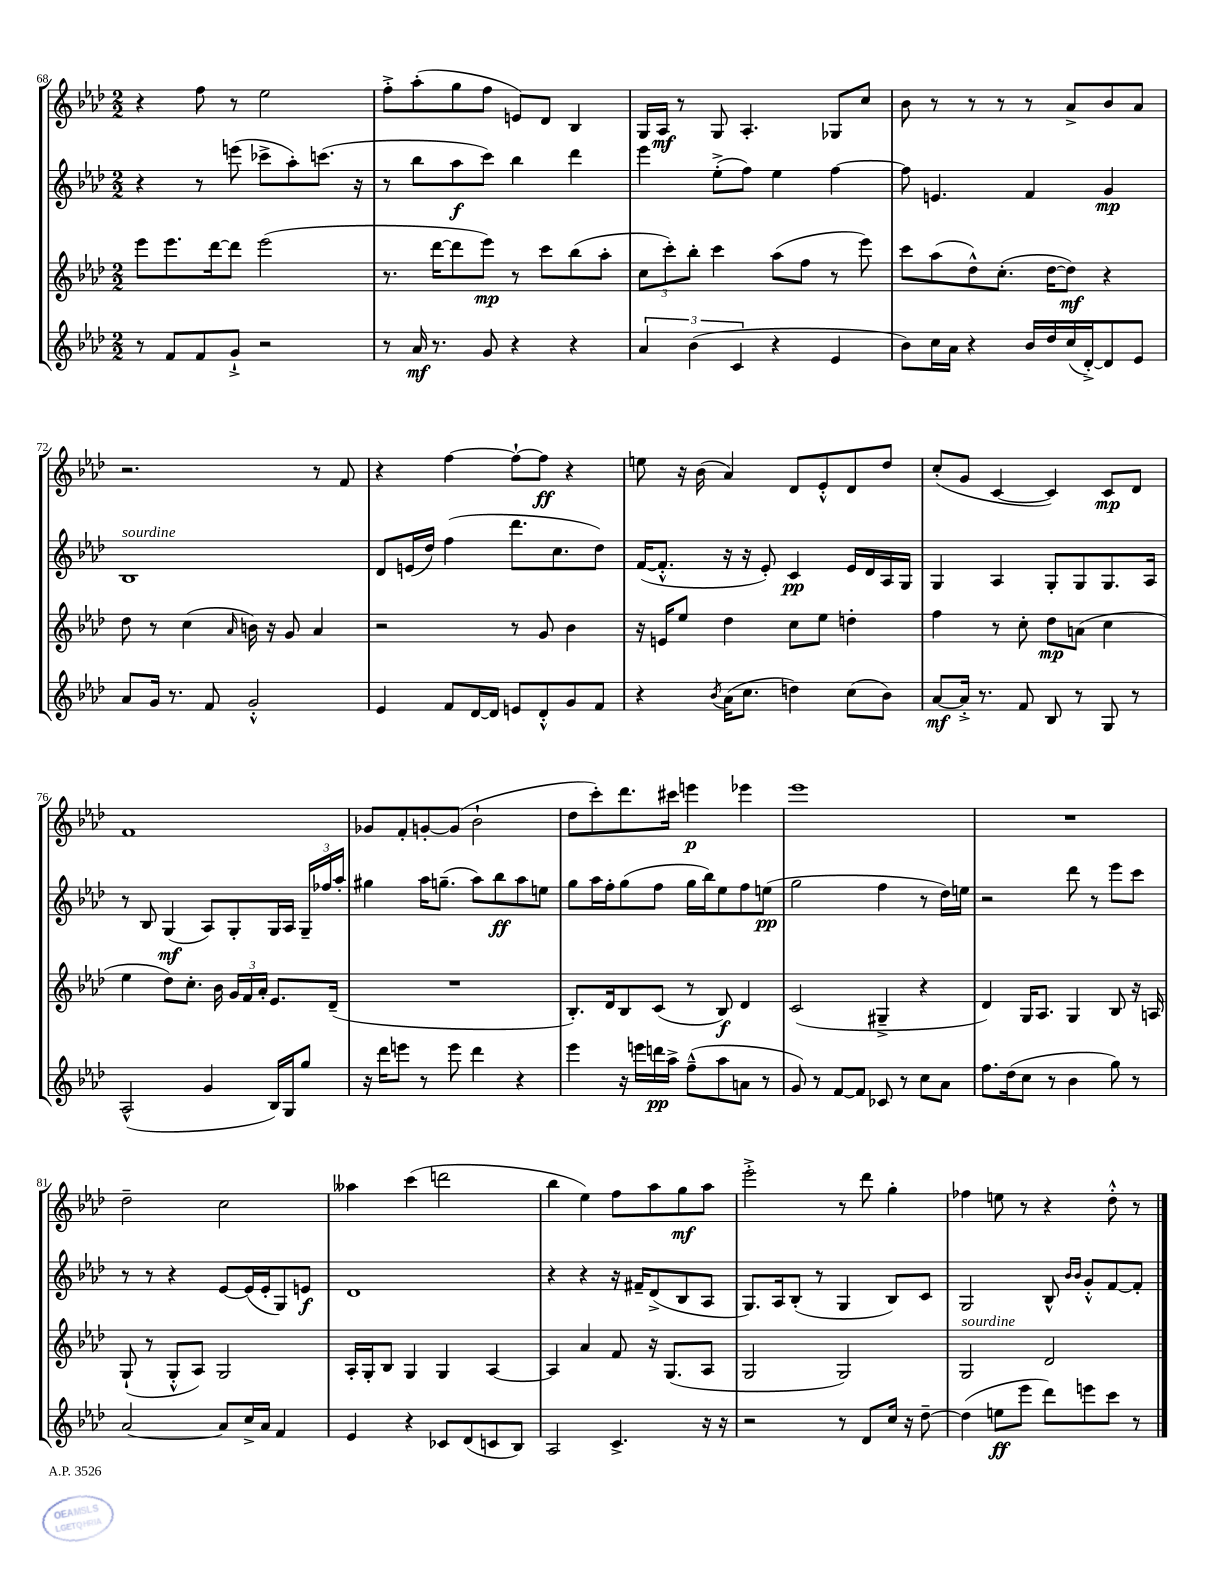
<<
\new StaffGroup <<
\new Staff = "s0" {
    \clef treble \key aes \major \numericTimeSignature \time 2/2
    \autoBeamOff r4 f''8 r8 ees''2 |
    f''8[-.-> aes''8-.( g''8 f''8] e'8[) des'8] bes4 |
    g16[ aes16]\mf r8 g8 aes4.-. ges8[ c''8] |
    bes'8 r8 r8 r8 r8 aes'8[-> bes'8 aes'8] |
    r2. r8 f'8 |
    r4 f''4~ f''8[~-! f''8]\ff r4 |
    e''8 r16 bes'16( aes'4) des'8[ ees'8-.-^ des'8 des''8] |
    c''8[-.( g'8] c'4~ c'4) c'8[\mp des'8] |
    f'1 |
    ges'8[ f'8-. g'8~-. g'8]( bes'2-! |
    des''8[ c'''8-.) des'''8. cis'''16] e'''4\p ees'''4 |
    ees'''1 |
    R1 |
    des''2-- c''2 |
    aeses''4 c'''4( d'''2 |
    bes''4 ees''4) f''8[ aes''8 g''8\mf aes''8] |
    ees'''2-.-> r8 des'''8 g''4-. |
    fes''4 e''8 r8 r4 des''8-.-^ r8 \bar "|." |
}
\new Staff = "s1" {
    \clef treble \key aes \major \numericTimeSignature \time 2/2
    \autoBeamOff r4 r8 e'''8( ces'''8[-> aes''8-.) c'''8.]( r16 |
    r8 bes''8[ aes''8\f c'''8]) bes''4 des'''4 |
    ees'''4 ees''8[-.->( f''8]) ees''4 f''4~ |
    f''8 e'4. f'4 g'4\mp |
    bes1^\markup { \italic "sourdine" } |
    des'8[ e'16( des''16]) f''4( des'''8.[ c''8. des''8]) |
    f'16[~( f'8.]-.-^ r16 r16 ees'8-.) c'4\pp ees'16[ des'16 aes16 g16] |
    g4 aes4 g8[-. g8 g8. aes16] |
    r8 bes8 g4\mf( aes8[) g8-. g16 aes16] \tuplet 3/2 { g16[-- fes''16 aes''16]-. } |
    gis''4 aes''16[ g''8.]--( aes''8[) bes''8\ff aes''8 e''8] |
    g''8[ aes''16 f''16-. g''8( f''8] g''16[ bes''16) ees''8 f''8 e''8]\pp( |
    g''2 f''4 r8 des''16[) e''16] |
    r2 des'''8 r8 ees'''8[ c'''8] |
    r8 r8 r4 ees'8[~ ees'16( ees'16-. g8) e'8]\f |
    des'1 |
    r4 r4 r16 fis'16[-- des'8->( bes8 aes8] |
    g8.[) aes16 bes8]-.( r8 g4 bes8[) c'8] |
    g2 bes8-^ \grace { bes'16[ bes'16] } g'8[-.-^ f'8~ f'8]-. \bar "|." |
}
\new Staff = "s2" {
    \clef treble \key aes \major \numericTimeSignature \time 2/2
    \autoBeamOff ees'''8[ ees'''8. des'''16~ des'''8] ees'''2( |
    r8. des'''16[~ des'''8 ees'''8]\mp) r8 c'''8[ bes''8( aes''8]-. |
    \tuplet 3/2 { c''8[ c'''8-.) bes''8]-. } c'''4 aes''8[( f''8] r8 ees'''8) |
    c'''8[ aes''8( des''8-^) c''8.]-.( des''16[~ des''8]\mf) r4 |
    des''8 r8 c''4( \grace { aes'16 } b'16) r16 g'8 aes'4 |
    r2 r8 g'8 bes'4 |
    r16 e'16[ ees''8] des''4 c''8[ ees''8] d''4-. |
    f''4 r8 c''8-. des''8[\mp a'8]( c''4 |
    ees''4 des''8[) c''8.]-. bes'16 \tuplet 3/2 { g'16[ f'16 aes'16]-. } ees'8.[ des'16]--( |
    R1 |
    bes8.[-.) des'16 bes8 c'8]( r8 bes8\f) des'4 |
    c'2( gis4---> r4 |
    des'4) g16[ aes8.] g4 bes8 r16 a16 |
    g8-!( r8 g8[-.-^ aes8]) g2 |
    aes16[-. g16-. bes8] g4 g4 aes4~ |
    aes4 aes'4 f'8 r16 g8.[( aes8] |
    g2 g2) |
    g2^\markup { \italic "sourdine" } des'2 \bar "|." |
}
\new Staff = "s3" {
    \clef treble \key aes \major \numericTimeSignature \time 2/2
    \autoBeamOff r8 f'8[ f'8 g'8]-!-> r2 |
    r8 aes'16\mf r8. g'8 r4 r4 |
    \tuplet 3/2 { aes'4 bes'4( c'4 } r4 ees'4 |
    bes'8[) c''16 aes'16] r4 bes'16[ des''16 c''16( des'16~-.->) des'8 ees'8] |
    aes'8[ g'16] r8. f'8 g'2-.-^ |
    ees'4 f'8[ des'16~ des'16] e'8[ des'8-.-^ g'8 f'8] |
    r4 \acciaccatura { bes'8 } aes'16[( c''8.] d''4) c''8[( bes'8]) |
    aes'8[~\mf aes'16]-.-> r8. f'8 bes8 r8 g8 r8 |
    aes2-^( g'4 bes16[) g16 g''8] |
    r16 des'''16[ e'''8] r8 e'''8 des'''4 r4 |
    ees'''4 r16 e'''16[ d'''16\pp aes''16]-> f''8[---^( aes''8 a'8] r8 |
    g'8) r8 f'8[~ f'8] ces'8 r8 c''8[ aes'8] |
    f''8.[ des''16( c''8] r8 bes'4 g''8) r8 |
    aes'2~ aes'8[ c''16-> aes'16] f'4 |
    ees'4 r4 ces'8[ des'8( c'8 bes8]) |
    aes2 c'4.-> r16 r16 |
    r2 r8 des'8[ c''16] r16 des''8~-- |
    des''4( e''8[\ff ees'''8] des'''8[) e'''8 c'''8] r8 \bar "|." |
}
>>
>>
\layout { \context { \Score currentBarNumber = #68 } }
